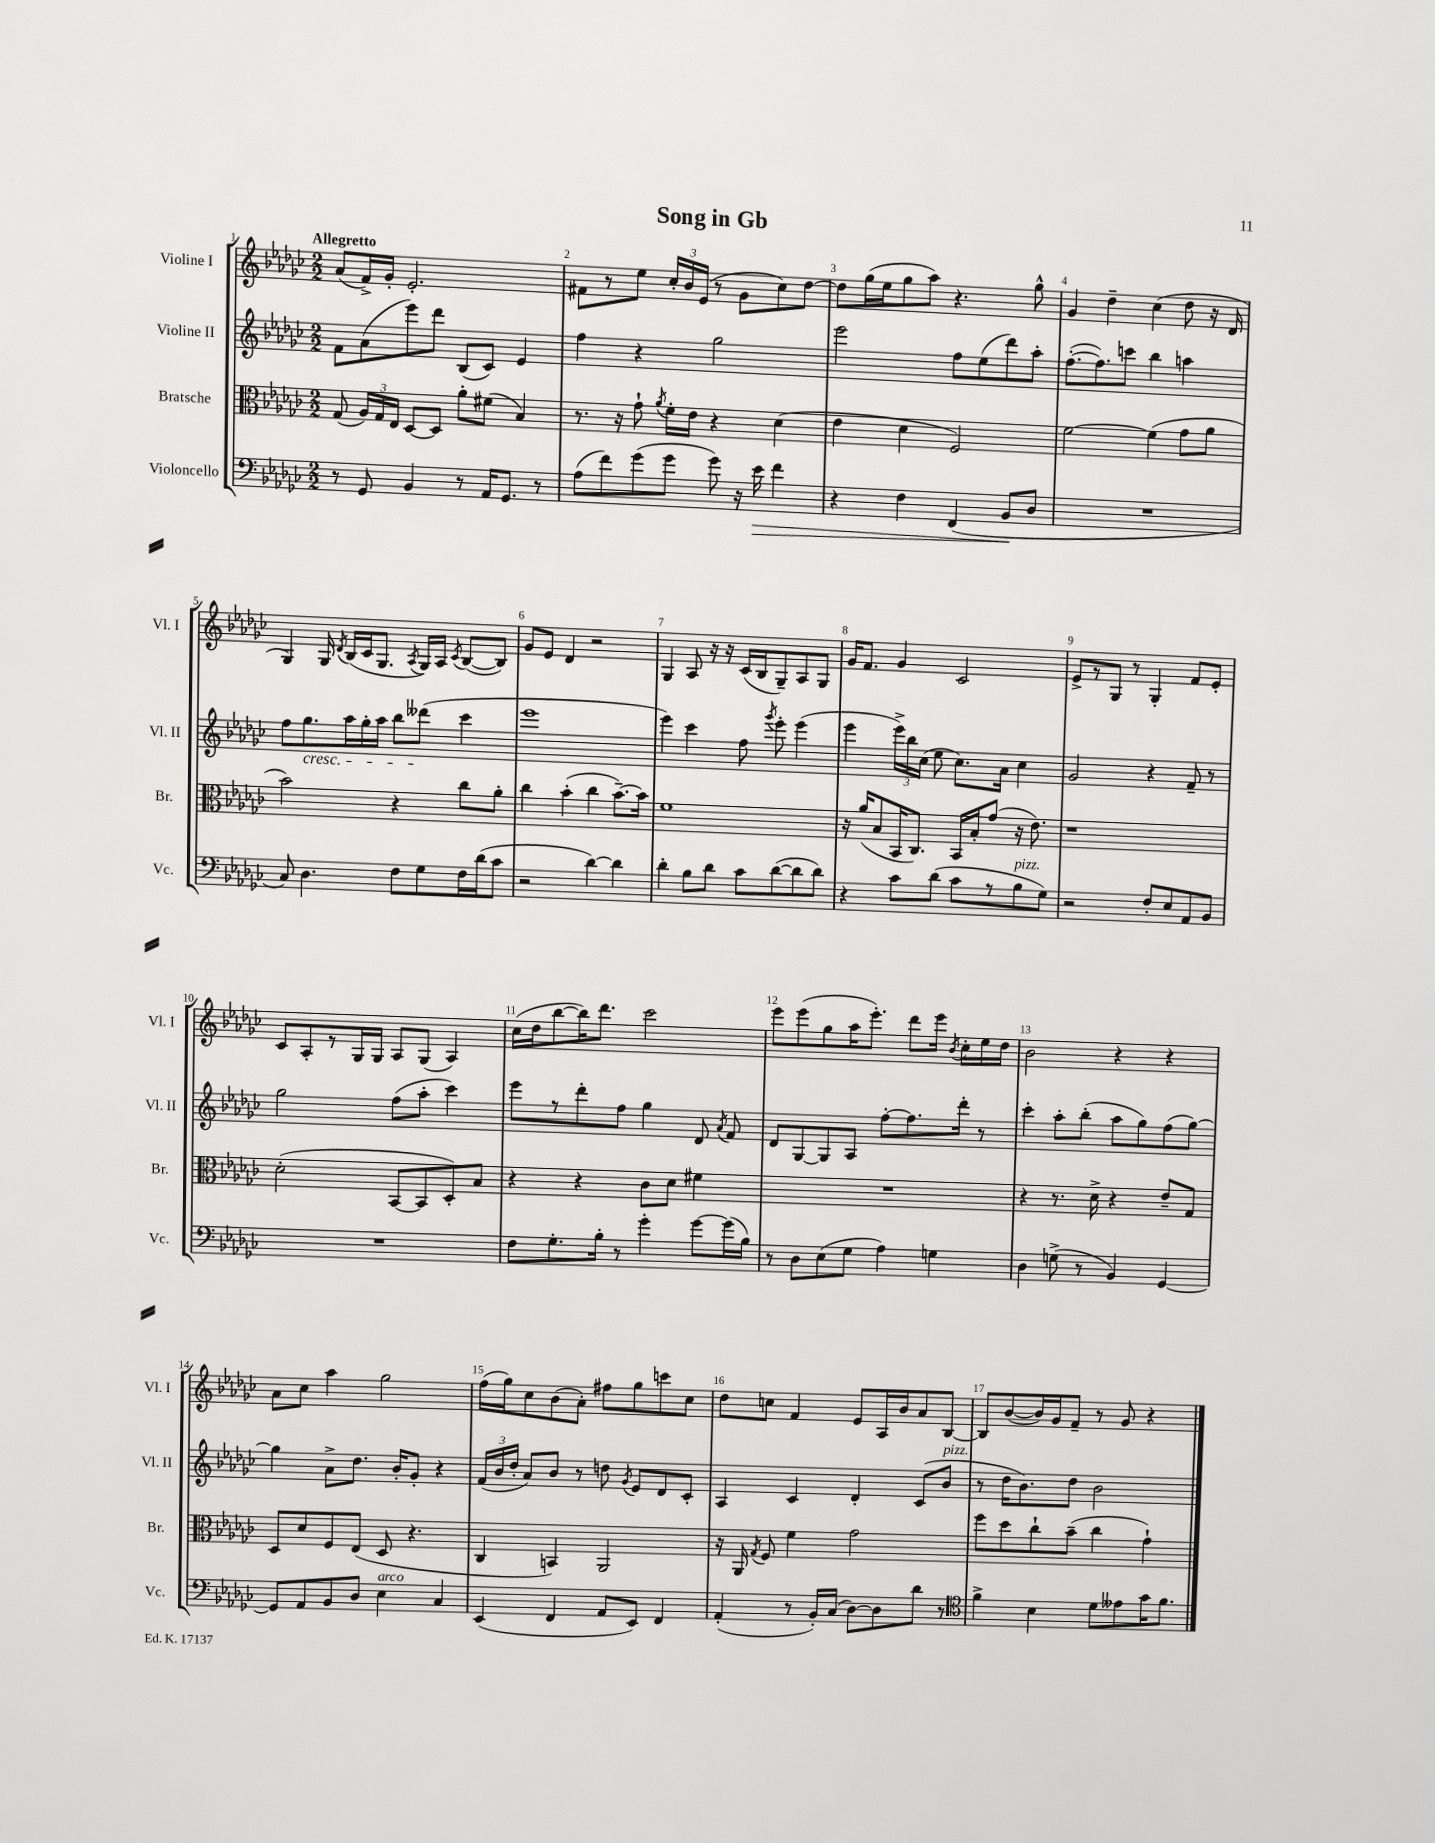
\header { title = "Song in Gb" }
<<
\new StaffGroup <<
\new Staff = "s0" \with { instrumentName = "Violine I" shortInstrumentName = "Vl. I" } {
    \clef treble \key ges \major \numericTimeSignature \time 2/2 \tempo "Allegretto"
    \autoBeamOff aes'8[( f'16->) ges'16]-. ees'2.-. |
    fis'8[ r8 ees''8] \tuplet 3/2 { ces''16[-. bes'16 ees'16]( } r8 ges'8[ ces''8) des''8]~ |
    des''8[ ges''16( ees''16 ges''8 aes''8]) r4. ges''8-^ |
    ges'4 des''4-- ces''4( des''8 r16 des'16 |
    ges4) ges16 \acciaccatura { des'8 } bes16[( ces'16 ges8.] \acciaccatura { aes8 } ges16[) aes16] \acciaccatura { ces'8 } bes8[~( bes8]) |
    ges'8[ ees'8] des'4 r2 |
    ges4 aes8 r16 r16 ces'16[( bes16 ges8--) aes8 ges8] |
    ges'16[ f'8.] ges'4 ces'2 |
    ees'8[-> r8 ges8] r8 ges4-. f'8[ ees'8]-. |
    ces'8[ aes8-. r8 ges16 ges16] aes8[ ges8]( aes4) |
    ces''16[( des''16 bes''8~ bes''16) des'''8.] ces'''2 |
    ees'''8[ ees'''8( ges''8 aes''16 ees'''8.]-.) des'''8[ ees'''16] \acciaccatura { bes'8 } ces''16[-. ees''16 des''16] |
    bes'2 r4 r4 |
    aes'8[ ces''8] aes''4 ges''2 |
    f''16[( ges''16) ces''8 bes'8( aes'8]-.) fis''8[ ges''8 c'''8 ces''8] |
    des''8[ c''8] f'4 ees'8[ aes16 bes'16 aes'8 bes8]~ |
    bes8[ bes'8~( bes'16) ges'16 f'8]-- r8 ges'8 r4 \bar "|." |
}
\new Staff = "s1" \with { instrumentName = "Violine II" shortInstrumentName = "Vl. II" } {
    \clef treble \key ges \major \numericTimeSignature \time 2/2
    \autoBeamOff f'8[ aes'8( ees'''8) des'''8] bes8[( ces'8]) ees'4 |
    f''4 r4 ges''2 |
    ees'''2 f''8[ ees''8( des'''8) aes''8]-. |
    f''8.[~-.( f''8.) c'''8] bes''4 a''4 |
    f''8[ ges''8.\cresc aes''16 ges''16-. aes''16] bes''8[ deses'''8]\!( ces'''4 |
    ees'''1 |
    ees'''4) ces'''4 f''8 \acciaccatura { ges'''8 } ees'''8-. ees'''4( |
    ees'''4 \tuplet 3/2 { ees'''16[->) bes''16 ces''16]( } ees''8 ces''8.[) aes'16] ces''4 |
    ges'2 r4 f'8-- r8 |
    ges''2 f''8[( aes''8]-. ces'''4) |
    ees'''8[ r8 des'''8-. f''8] ges''4 des'8 \acciaccatura { aes'8 } f'8 |
    des'8[ ges8~ ges8 aes8] f''8[~-. f''8. des'''16]-. r8 |
    ces'''4-. aes''8[-. bes''8]-.( aes''8[ ges''8) f''8( ges''8]~) |
    ges''4 aes'8[-> des''8.] bes'16[-. ges'8]-. r4 |
    \tuplet 3/2 { f'16[( bes'16 des''16]-. } aes'8[) bes'8] r8 d''8 \acciaccatura { ges'8 } ees'8[ des'8 ces'8]-. |
    aes4 ces'4 des'4-. ces'8[( bes'8]^\markup { \italic "pizz." } |
    r8 des''16[ bes'8.) des''8] bes'2 \bar "|." |
}
\new Staff = "s2" \with { instrumentName = "Bratsche" shortInstrumentName = "Br." } {
    \clef alto \key ges \major \numericTimeSignature \time 2/2
    \autoBeamOff ges8( \tuplet 3/2 { aes16[) ges16 ees16] } des8[~ des8] aes'8[-. fis'8]( bes4) |
    r8. r16 ges'8-! \acciaccatura { aes'8 } f'16[-. ees'16] r4 des'4( |
    ees'4 des'4 f2) |
    f'2~ f'4( ges'8[ aes'8] |
    bes'2) r4 ces''8[ aes'8]-. |
    ces''4 bes'4-.( ces''4 bes'8.[~--) bes'16] |
    f'1 |
    r16 aes'16[( bes8 bes,16 ces8.]) bes,16[ bes16-. ges'8]( r16 ees'8.) |
    r1 |
    des'2-.( bes,8[~ bes,8 des8-.) bes8] |
    r4 r4 ces'8[ des'8] fis'4 |
    R1 |
    r4 r8. des'16-> r4 ees'8[-- ges8] |
    des8[ des'8 f8 ees8]( des8 r4. |
    ces4 b,4) aes,2 |
    r16 aes,16 \acciaccatura { ges8 } f8 f'4 ges'2 |
    f''8[ des''8 ces''8-! bes'8]--( ces''4 ges'4-!) \bar "|." |
}
\new Staff = "s3" \with { instrumentName = "Violoncello" shortInstrumentName = "Vc." } {
    \clef bass \key ges \major \numericTimeSignature \time 2/2
    \autoBeamOff r8 ges,8 bes,4 r8 aes,16[ ges,8.] r8 |
    aes8[( f'8) ges'8( ges'8] ges'8) r16 ees'16\> f'4 |
    r4 f4 f,4( bes,8[\! des8] |
    R1 |
    ces8) des4. f8[ ges8 f16 des'16( ces'8] |
    r2 des'4~) des'4 |
    des'4-. bes8[ des'8] ces'8[ des'8~( des'8 des'8]) |
    r4 ces'8[ des'8]( ces'8[ r8 bes8^\markup { \italic "pizz." } ges8]) |
    r2 f8[-. ees8 aes,8 bes,8] |
    R1 |
    f8[ ges8.-. bes16]-. r8 ges'4-. ges'8[~ ges'16( bes16]) |
    r8 des8[ ees8( ges8] aes4) g4 |
    des4 g8->( r8 bes,4) ges,4~ |
    ges,8[ aes,8 bes,8 des8] ees4^\markup { \italic "arco" } ces4 |
    ees,4( f,4 aes,8[ ees,8]) f,4 |
    aes,4-.( r8 bes,16[-.) ces16]( des8[~) des8 des'8] r8 |
    \clef tenor f'4-> bes4 des'8[ eeses'8 ges'16 f'8.] \bar "|." |
}
>>
>>
\layout { \context { \Score \override BarNumber.break-visibility = ##(#f #t #t) barNumberVisibility = #all-bar-numbers-visible } }
